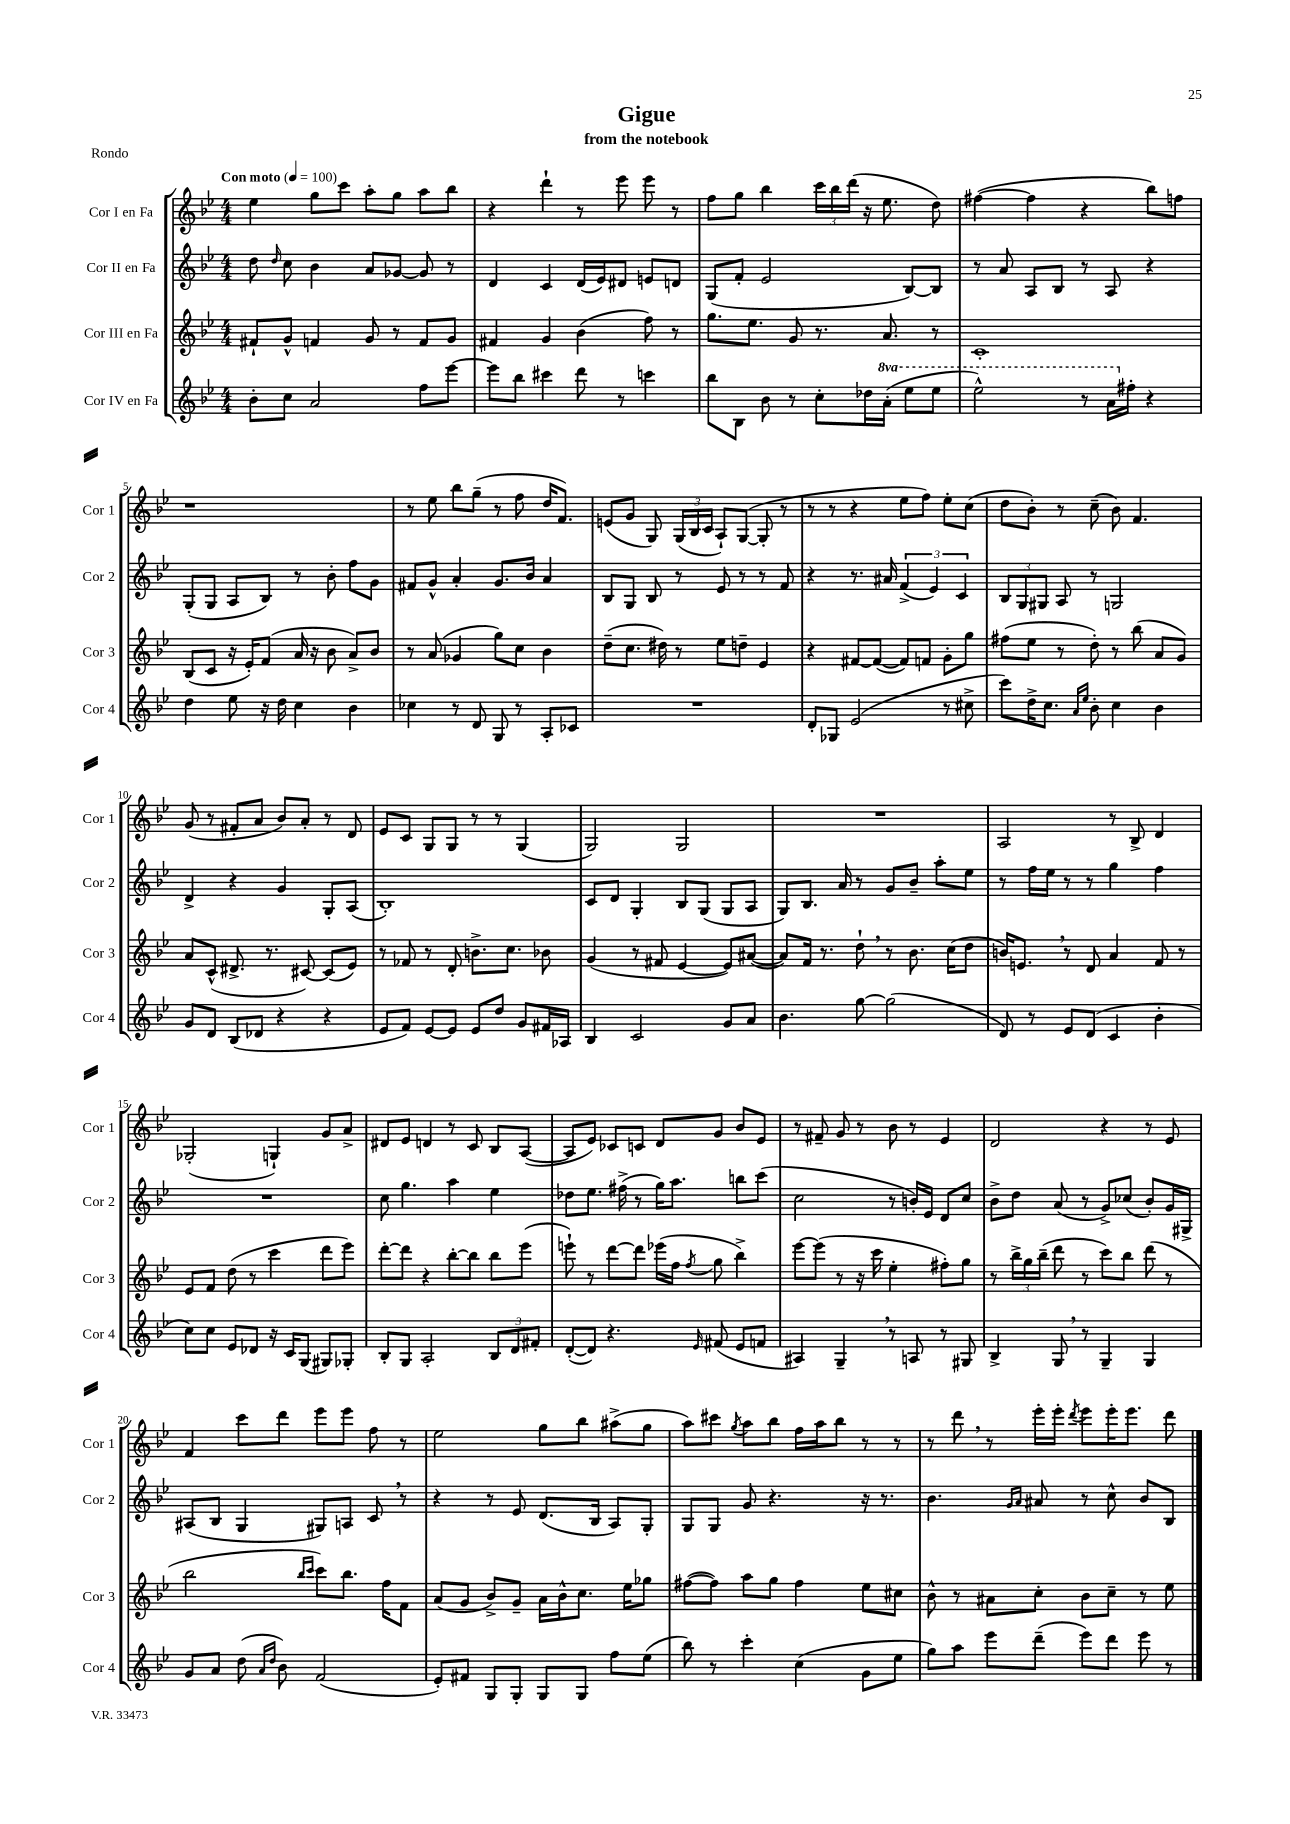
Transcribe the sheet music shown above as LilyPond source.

\header { title = "Gigue" subtitle = "from the notebook" piece = "Rondo" }
<<
\new StaffGroup <<
\new Staff = "s0" \with { instrumentName = "Cor I en Fa" shortInstrumentName = "Cor 1" } {
    \clef treble \key bes \major \numericTimeSignature \time 4/4 \tempo "Con moto" 4 = 100
    \autoBeamOff ees''4 g''8[ c'''8] a''8[-. g''8] a''8[ bes''8] |
    r4 d'''4-! r8 ees'''8 ees'''8 r8 |
    f''8[ g''8] bes''4 \tuplet 3/2 { c'''16[ bes''16 d'''16]( } r16 ees''8. d''8) |
    fis''4~( fis''4 r4 bes''8[) f''8] |
    r1 |
    r8 ees''8 bes''8[ g''8]--( r8 f''8 d''16[ f'8.]) |
    e'8[( g'8] g8) \tuplet 3/2 { g16[( bes16 c'16] } a8[-!) g8]~( g8-. r8 |
    r8 r8 r4 ees''8[ f''8]) ees''8[-. c''8]( |
    d''8[ bes'8]-.) r8 c''8--( bes'8) f'4. |
    g'8( r8 fis'8[-. a'8] bes'8[) a'8]-. r8 d'8 |
    ees'8[ c'8] g8[ g8] r8 r8 g4( |
    g2) g2 |
    R1 |
    a2 r8 bes8-> d'4 |
    ges2-.( g4-!) g'8[ a'8]-> |
    dis'8[ ees'8] d'4 r8 c'8 bes8[ a8]~( |
    a8[ ees'8]) ces'8[ c'8] d'8[ g'8] bes'8[ ees'8] |
    r8 fis'8-- g'8 r8 bes'8 r8 ees'4 |
    d'2 r4 r8 ees'8 |
    f'4 c'''8[ d'''8] ees'''8[ ees'''8] f''8 r8 |
    ees''2 g''8[ bes''8] ais''8[->( g''8] |
    a''8[) cis'''8] \acciaccatura { g''8 } a''8[ bes''8] f''16[ a''16 bes''8] r8 r8 |
    r8 d'''8 \breathe r8 ees'''16[-. ees'''16]-. \acciaccatura { d'''8 } ees'''8[ ees'''16-. ees'''8.] d'''8 \bar "|." |
}
\new Staff = "s1" \with { instrumentName = "Cor II en Fa" shortInstrumentName = "Cor 2" } {
    \clef treble \key bes \major \numericTimeSignature \time 4/4
    \autoBeamOff d''8 \grace { d''16 } c''8 bes'4 a'8[ ges'8]~ ges'8 r8 |
    d'4 c'4 d'16[( ees'16) dis'8] e'8[ d'8] |
    g8[( f'8]-. ees'2 bes8[~) bes8] |
    r8 a'8 a8[ bes8] r8 a8 r4 |
    g8[-.( g8] a8[ bes8]) r8 bes'8-. f''8[ g'8] |
    fis'8[ g'8]-^ a'4-. g'8.[ bes'16] a'4 |
    bes8[ g8] bes8 r8 ees'8 r8 r8 f'8 |
    r4 r8. ais'16 \tuplet 3/2 { f'4->( ees'4) c'4 } |
    \tuplet 3/2 { bes8[ g8 gis8] } a8 r8 g2 |
    d'4-> r4 g'4 g8[-. a8]( |
    bes1-.) |
    c'8[ d'8] g4-. bes8[ g8]( g8[ a8] |
    g8[) bes8.] a'16 r8 g'8[ bes'8]-- a''8[-. ees''8] |
    r8 f''16[ ees''16] r8 r8 g''4 f''4 |
    R1 |
    c''8 g''4. a''4 ees''4 |
    des''8[ ees''8.] fis''16->( r8 g''16[) a''8.] b''8[ c'''8]( |
    c''2 r8 b'16[-.) ees'16] d'8[ c''8] |
    bes'8[-> d''8] a'8( r8 g'8[->) ces''8]( bes'8[-.) g'16 gis16]-> |
    ais8[( bes8] g4 gis8[) a8] c'8 \breathe r8 |
    r4 r8 ees'8 d'8.[( bes16] a8[) g8]-. |
    g8[ g8] g'8 r4. r16 r8. |
    bes'4. \grace { g'16[ a'16] } ais'8 r8 c''8-^ bes'8[ bes8] \bar "|." |
}
\new Staff = "s2" \with { instrumentName = "Cor III en Fa" shortInstrumentName = "Cor 3" } {
    \clef treble \key bes \major \numericTimeSignature \time 4/4
    \autoBeamOff fis'8[-! g'8]-^ f'4 g'8 r8 f'8[ g'8] |
    fis'4 g'4 bes'4( f''8) r8 |
    g''8.[ ees''8.] g'8 r8. a'8. r8 |
    c'1-. |
    bes8[( c'8] r16 ees'16[-.) f'8]( a'16 r16 bes'8 a'8[->) bes'8] |
    r8 a'8( ges'4 g''8[) c''8] bes'4 |
    d''8[--( c''8.] dis''16) r8 ees''8[ d''8]-- ees'4 |
    r4 fis'8[~ fis'8]~( fis'8[) f'8] g'8[-. g''8] |
    fis''8[( ees''8] r8 d''8-.) r8 bes''8( a'8[ g'8]) |
    a'8[ c'8]-^( dis'8.-> r8. cis'8~) cis'8[( ees'8]) |
    r8 fes'8 r8 d'8-. b'8.[-> c''8.] bes'8 |
    g'4( r8 fis'8 ees'4~ ees'8[) ais'8]~( |
    ais'8[) f'16] r8. d''8-! \breathe r8 bes'8. c''16[( d''8] |
    b'16[) e'8.] \breathe r8 d'8 a'4 f'8 r8 |
    ees'8[ f'8] d''8( r8 c'''4 d'''8[ ees'''8]) |
    d'''8[~-. d'''8] r4 bes''8[~-. bes''8] bes''8[ ees'''8]( |
    e'''8-!) r8 d'''8[~ d'''8] ees'''16[( f''16] \acciaccatura { f''8 } g''8 bes''4->) |
    ees'''8[~ ees'''8]( r8 r16 c'''16 ees''4-. fis''8[-.) g''8] |
    r8 \tuplet 3/2 { bes''16[-> g''16 bes''16]--( } d'''8 r8 c'''8[) bes''8] d'''8( r8 |
    bes''2 \grace { bes''16[ c'''16] } c'''8[) bes''8.] f''16[ f'8] |
    a'8[( g'8] bes'8[->) g'8]-- a'16[ bes'16-^ c''8.] ees''16[ ges''8] |
    fis''8[~( fis''8]) a''8[ g''8] fis''4 ees''8[ cis''8] |
    bes'8-^ r8 ais'8[ c''8]-. bes'8[ c''8]-- r8 ees''8 \bar "|." |
}
\new Staff = "s3" \with { instrumentName = "Cor IV en Fa" shortInstrumentName = "Cor 4" } {
    \clef treble \key bes \major \numericTimeSignature \time 4/4 \set Staff.ottavationMarkups = #ottavation-simple-ordinals
    \autoBeamOff bes'8[-. c''8] a'2 f''8[ ees'''8]~ |
    ees'''8[ bes''8] cis'''4 d'''8 r8 c'''4 |
    bes''8[ bes8] bes'8 r8 c''8[-. des''16 \ottava #1 a''16]-.( ees'''8[ ees'''8] |
    ees'''2-^) r8 a''16[ \ottava #0 fis''16]-. r4 |
    d''4 ees''8 r16 d''16 c''4 bes'4 |
    ces''4 r8 d'8 g8 r8 a8[-. ces'8] |
    R1 |
    d'8[-. ges8] ees'2( r8 cis''8-> |
    c'''8[) d''16-> c''8.] \grace { a'16[ ees''16] } bes'8-. c''4 bes'4 |
    g'8[ d'8] bes8[( des'8] r4 r4 |
    ees'8[ f'8]) ees'8[~ ees'8] ees'8[ d''8] g'8[ fis'16 aes16] |
    bes4 c'2 g'8[ a'8] |
    bes'4. g''8~ g''2( |
    d'8) r8 ees'8[ d'8]( c'4 bes'4-. |
    c''8[) c''8] ees'8[ des'8] r16 c'16[ g8]( gis8[) ges8]-. |
    bes8[-. g8] a2-. \tuplet 3/2 { bes8[ d'8 fis'8]-. } |
    d'8[~-.( d'8]) r4. \grace { ees'16 } fis'8( ees'8[ f'8] |
    ais4) g4-- \breathe r8 a8 r8 gis8 |
    bes4-> g8 \breathe r8 g4-- g4 |
    g'8[ a'8] d''8( \grace { a'16[ d''16] } bes'8) f'2( |
    ees'8[-.) fis'8] g8[ g8]-. g8[ g8] f''8[ ees''8]( |
    bes''8) r8 c'''4-. c''4( g'8[ ees''8] |
    g''8[) a''8] ees'''8[ d'''8]--( ees'''8[) d'''8] ees'''8 r8 \bar "|." |
}
>>
>>
